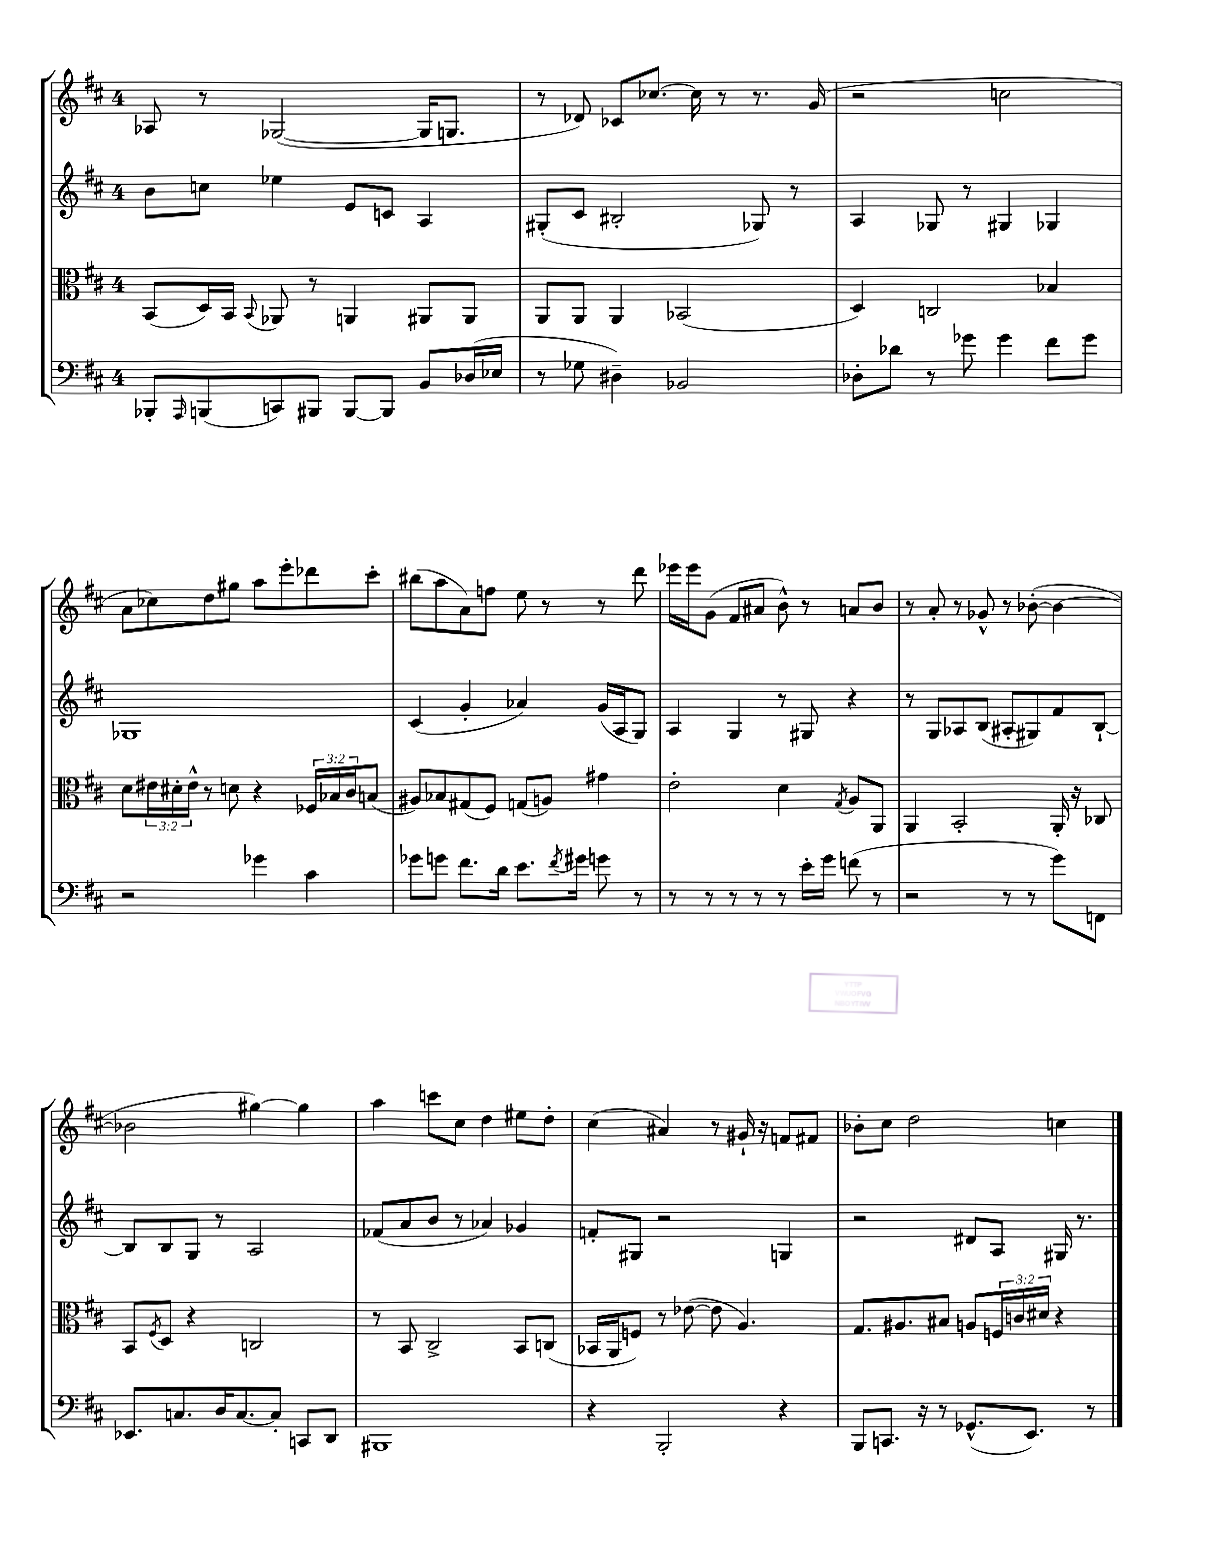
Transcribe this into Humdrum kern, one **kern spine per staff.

**kern	**kern	**kern	**kern
*staff4	*staff3	*staff2	*staff1
*clefF4	*clefC3	*clefG2	*clefG2
*k[f#c#]	*k[f#c#]	*k[f#c#]	*k[f#c#]
*M4/4	*M4/4	*M4/4	*M4/4
8BBB-'	(8BB	8b	8A-
16qqAAA	.	.	.
(8BBB	16D)	8cc	8r
.	16BB	.	.
.	8qqBB	.	.
8CC)	8AA-	4ee-	([2G-
8BBB#	8r	.	.
[8BBB#	4AA	8e	.
8BBB#]	.	8c	.
8BB	8AA#	4A	16G-]
.	.	.	8.G
(16D-	8AA#	.	.
16E-	.	.	.
=	=	=	=
8r	8AA	(8G#'	8r
8G-	8AA	8c#	8d-)
4D#~)	4AA	2B#'	8c-
.	.	.	[8.cc-
2BB-	(2BB-	.	.
.	.	.	16cc-]
.	.	.	8r
.	.	8G-)	8.r
.	.	8r	.
.	.	.	(16g
=	=	=	=
8D-'	4D)	4A	2r
8d-	.	.	.
8r	2C	8G-	.
8g-	.	8r	.
4g-	.	4G#	2cc
8f#	4B-	4G-	.
8g-	.	.	.
=	=	=	=
2r	8d	1G-	8a
.	24e#	.	8cc-)
.	24d#'	.	.
.	24e#^^	.	.
.	8r	.	8dd
.	8d	.	8gg#
4g-	4r	.	8aa
.	.	.	8eee'
4c#	24F-	.	8ddd-
.	24B-	.	.
.	24c#	.	.
.	(8B	.	8ccc#'
=	=	=	=
8g-	8A#)	(4c#	(8bb#
8g	8B-	.	8aa
8.f#	(8G#	4g'	8a)
.	8F#)	.	8ff
16d	.	.	.
8.e	(8G	4a-)	8ee
.	8A)	.	8r
8qf#	.	.	.
16g#	.	.	.
8g	4g#	(16g	8r
.	.	16A	.
8r	.	8G)	8ddd
=	=	=	=
8r	2e'	4A	16eee-
.	.	.	16eee-
8r	.	.	(8g
8r	.	4G	8f#
8r	.	.	8a#
8r	4d	8r	8b^^)
16e'	.	8G#	8r
16g	.	.	.
.	8qG	.	.
(8f	8A	4r	8a
8r	8AA	.	8b
=	=	=	=
2r	4AA	8r	8r
.	.	8G	8a'
.	2BB'	8A-	8r
.	.	(8B	8g-^^
8r	.	8A#'	8r
8r	.	8G#)	([8b-'
8g)	16AA'	8f#	4b-_
.	16r	.	.
8FF	8C-	[8B`	.
=	=	=	=
8.EE-	8BB	8B]	2b-]
.	8qF#	.	.
.	8D	8B	.
8.C	.	.	.
.	4r	8G	.
16D	.	8r	.
[8.C	.	.	.
.	2C	2A	[4gg#)
8C']	.	.	.
8CC	.	.	4gg#]
8DD	.	.	.
=	=	=	=
1BBB#	8r	(8f-	4aa
.	8BB	8a	.
.	2C#^	8b	8ccc
.	.	8r	8cc#
.	.	4a-)	4dd
.	8BB	4g-	8ee#
.	(8C	.	8dd'
=	=	=	=
4r	16BB-	8f'	(4cc#
.	16AA	.	.
.	8F)	8G#	.
2BBB'	8r	2r	4a#)
.	([8e-	.	.
.	8e-]	.	8r
.	4.A)	.	16g#`
.	.	.	16r
4r	.	4G	8f
.	.	.	8f#
=	=	=	=
8BBB	8.G	2r	8b-'
8.CC	.	.	8cc#
.	8.A#	.	.
.	.	.	2dd
16r	.	.	.
8r	8B#	.	.
(8.GG-^^	8A	8d#	.
.	24F	8A	.
.	24c	.	.
8.EE)	.	.	.
.	24d#	.	.
.	4r	16G#	4cc
.	.	8.r	.
8r	.	.	.
==	==	==	==
*-	*-	*-	*-
